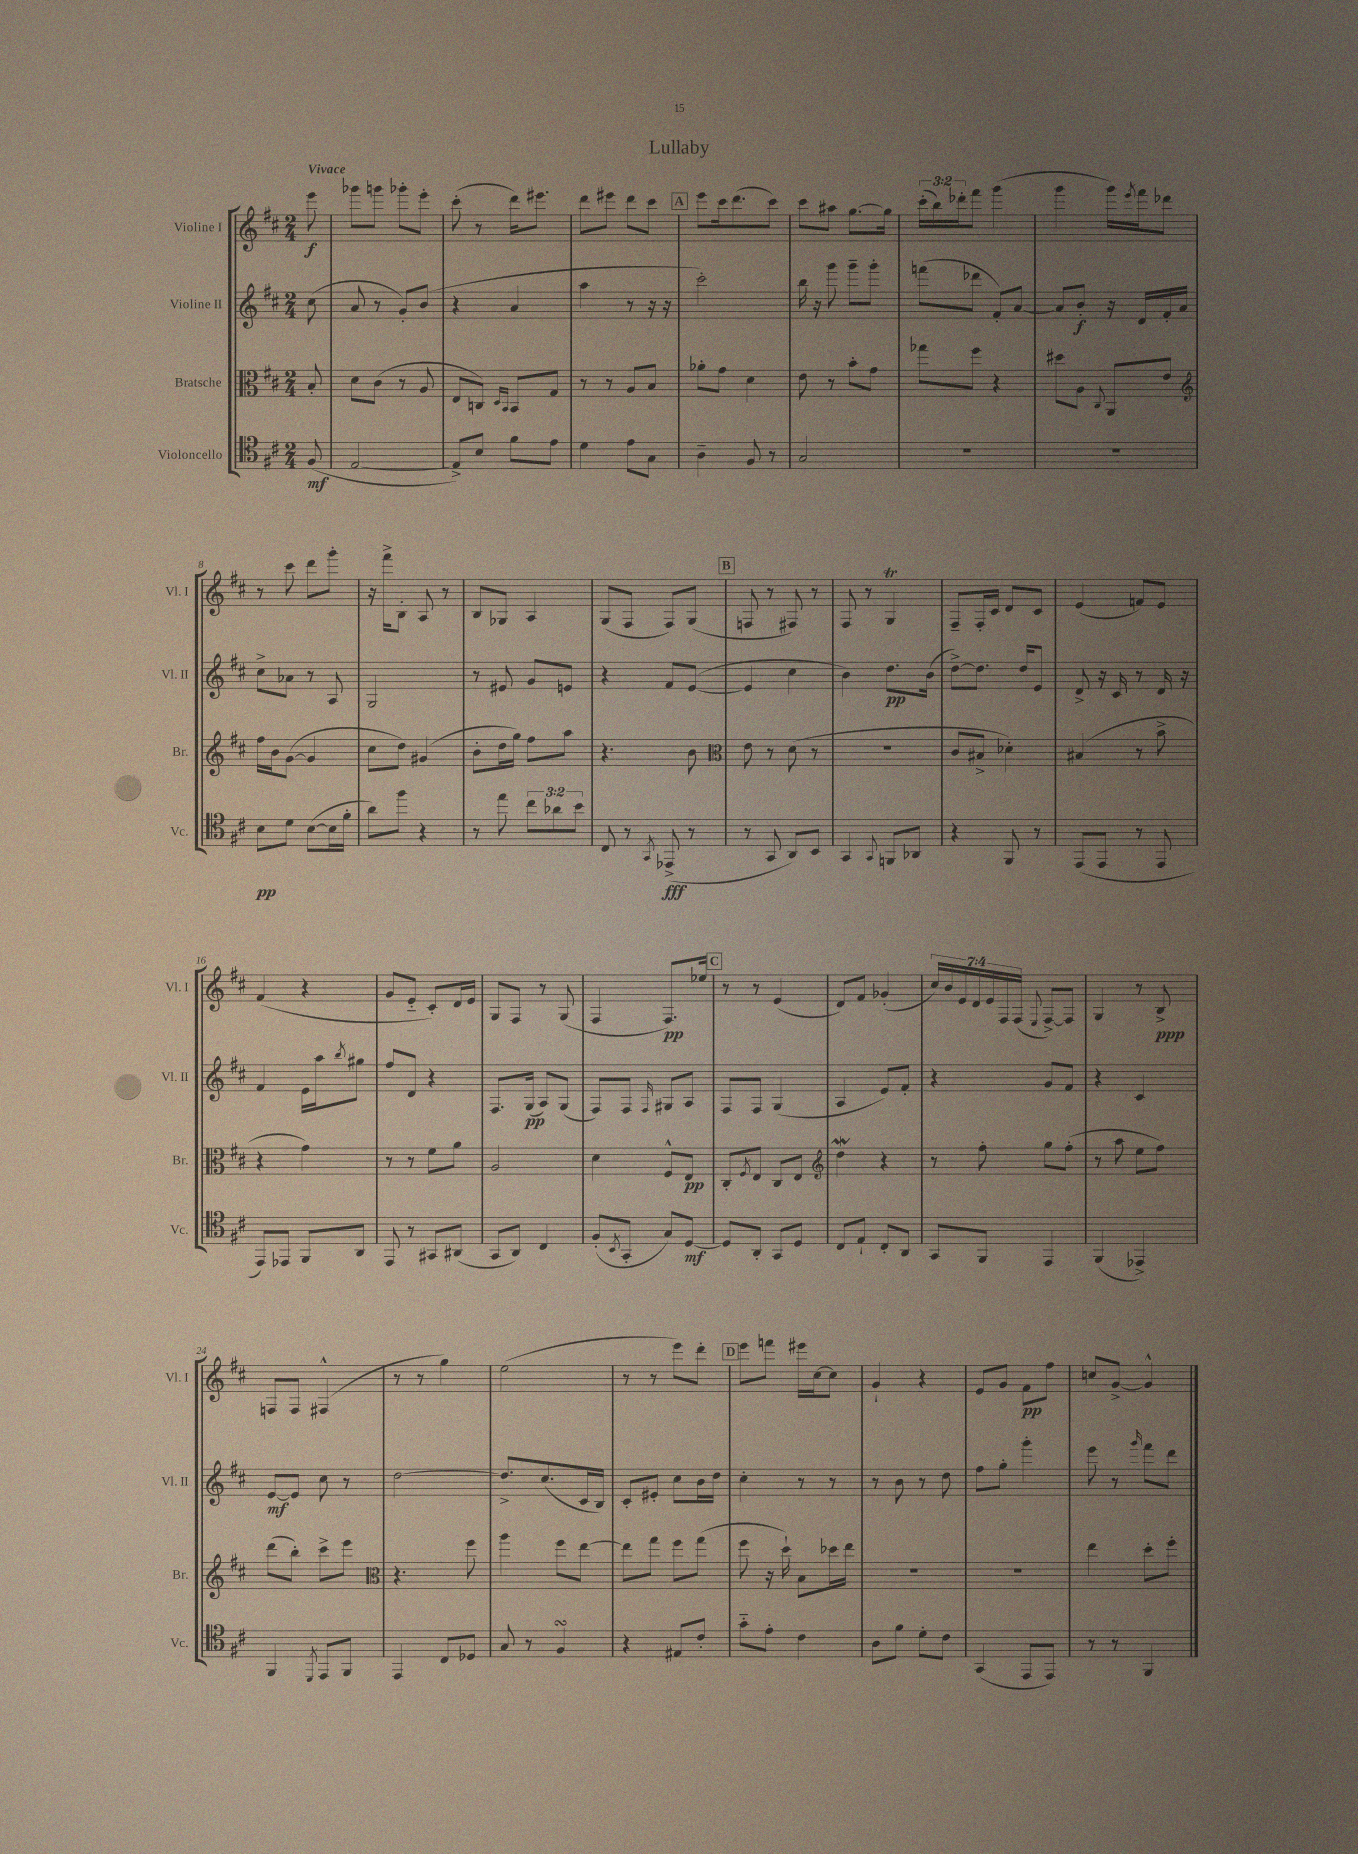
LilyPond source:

\header { title = "Lullaby" }
<<
\new StaffGroup <<
\new Staff = "s0" \with { instrumentName = "Violine I" shortInstrumentName = "Vl. I" } {
    \clef treble \key d \major \numericTimeSignature \time 2/4 \override Staff.TupletNumber.text = #tuplet-number::calc-fraction-text \partial 8 \tempo "Vivace"
    e'''8\f |
    ges'''8 g'''8 ges'''8-. e'''8-. |
    cis'''8-.( r8 d'''16) eis'''8. |
    d'''8 eis'''8 d'''8 cis'''8 |
    \mark \markup { \box "A" } e'''8 cis'''16 d'''8.( cis'''8) |
    cis'''8 ais''8 g''8.~ g''16 |
    \tuplet 3/2 { cis'''16-.( b''16) des'''16-. } fis'''8 g'''4( |
    g'''4 g'''16) \acciaccatura { e'''8 } fis'''16 des'''8 |
    r8 cis'''8 d'''8 g'''8-. |
    r16 fis'''16-> b8-. a8 r8 |
    b8 ges8 a4 |
    g8( fis8 fis8) g8( |
    \mark \markup { \box "B" } f8 r8 fis8) r8 |
    fis8 r8 g4\trill |
    fis8-- fis16-. cis'16 d'8 cis'8 |
    e'4( f'8) e'8 |
    fis'4( r4 |
    g'8 e'8-_ cis'8-.) d'16 e'16 |
    g8 fis8 r8 g8( |
    fis4 fis8.\pp) ees''16 |
    \mark \markup { \box "C" } r8 r8 e'4( |
    d'8) fis'8 ges'4-.( |
    \tuplet 7/4 { cis''16) b'16 e'16 d'16 e'16 fis16 fis16( } \appoggiatura { e8 } fis8~->) fis8 |
    g4 r8 b8->\ppp |
    f8 f8 fis4-^( |
    r8 r8 g''4) |
    e''2( |
    r8 r8 e'''8) d'''8-. |
    \mark \markup { \box "D" } e'''8 f'''8 eis'''16 cis''16~ cis''8 |
    g'4-! r4 |
    e'8 g'8 fis'8\pp fis''8 |
    c''8 g'8~-> g'4-^ \bar "|." |
}
\new Staff = "s1" \with { instrumentName = "Violine II" shortInstrumentName = "Vl. II" } {
    \clef treble \key d \major \numericTimeSignature \time 2/4 \partial 8
    cis''8( |
    a'8 r8 g'8-.) b'8( |
    r4 a'4 |
    a''4 r8 r16 r16 |
    \mark \markup { \box "A" } cis'''2-.) |
    b''16 r16 g'''8 g'''8-- g'''8-. |
    f'''8( des'''8 fis'8-.) a'8~ |
    a'8 b'8-.\f r16 d'16 fis'16-. a'16 |
    cis''8-> aes'8 r8 a8 |
    g2 |
    r8 eis'8 g'8 e'8 |
    r4 fis'8 e'8~( |
    \mark \markup { \box "B" } e'4 cis''4 |
    b'4) d''8.\pp b'16( |
    d''8~->) d''8. d''16 e'8 |
    d'8-> r16 cis'16 r8 d'16 r16 |
    fis'4 e'16 a''16 \acciaccatura { b''8 } gis''8 |
    fis''8 d'8 r4 |
    fis8. g16\pp( a8) g8( |
    fis8) fis8 \grace { fis16 } gis8 a8 |
    \mark \markup { \box "C" } fis8 fis8 g4( |
    a4 e'8) fis'8-. |
    r4 g'8 fis'8 |
    r4 cis'4 |
    e'8~\mf e'8 cis''8 r8 |
    d''2~ |
    d''8.-> cis''8.( cis'16 b16) |
    cis'8-. eis'8-. cis''8 b'16 d''16 |
    \mark \markup { \box "D" } cis''4-. r8 r8 |
    r8 b'8 r8 d''8 |
    fis''8 g''8-. g'''4-. |
    e'''8 r8 \grace { g'''16 } fis'''8 d'''8 \bar "|." |
}
\new Staff = "s2" \with { instrumentName = "Bratsche" shortInstrumentName = "Br." } {
    \clef alto \key d \major \numericTimeSignature \time 2/4 \partial 8
    b8-. |
    d'8 cis'8( r8 a8 |
    e8 c8) \grace { d16 b,16 } b,8 g8 |
    r8 r8 a8 b8 |
    \mark \markup { \box "A" } aes'8-. g'8 d'4 |
    e'8 r8 b'8-. g'8 |
    ges''8 fis''8 r4 |
    dis''8 a8 \appoggiatura { cis8 } a,8 e'8 |
    \clef treble fis''16 b'16 g'8~( g'4 |
    cis''8 d''8) gis'4( |
    b'8-. d''16 g''16) fis''8 a''8 |
    r4. b'8 |
    \mark \markup { \box "B" } \clef alto e'8 r8 d'8( r8 |
    r2 |
    cis'8 bis8-> des'4-.) |
    bis4( r8 b'8-> |
    r4 g'4) |
    r8 r8 fis'8 a'8 |
    a2 |
    d'4 fis8-^ e8\pp |
    \mark \markup { \box "C" } cis8-. \acciaccatura { fis8 } e8 cis8 e8 |
    \clef treble d''4\mordent r4 |
    r8 fis''8-. g''8 fis''8-.( |
    r8 a''8 e''8 fis''8) |
    d'''8( b''8-.) cis'''8-> e'''8 |
    \clef alto r4. fis''8 |
    a''4 fis''8 e''8~ |
    e''8 g''8 fis''8 g''8( |
    \mark \markup { \box "D" } fis''8 r16 d''16-!) b8 des''16 e''16 |
    R2 |
    R2 |
    e''4 d''8-. fis''8-. \bar "|." |
}
\new Staff = "s3" \with { instrumentName = "Violoncello" shortInstrumentName = "Vc." } {
    \clef tenor \key d \major \numericTimeSignature \time 2/4 \override Staff.TupletNumber.text = #tuplet-number::calc-fraction-text \partial 8
    fis8\mf( |
    e2~ |
    e8->) b8 fis'8 e'8 |
    d'4 e'8 g8 |
    \mark \markup { \box "A" } a4-- fis8 r8 |
    g2 |
    R2 |
    r2 |
    b8\pp d'8 b8~( b16 fis'16-. |
    a'8) fis''8 r4 |
    r8 e''8 \tuplet 3/2 { cis''8 aes'8 b'8 } |
    cis8 r8 \acciaccatura { g,8 } ees,8->\fff( r8 |
    \mark \markup { \box "B" } r8 g,8 a,8) b,8 |
    g,4 \appoggiatura { g,8 } f,8 aes,8 |
    r4 fis,8 r8 |
    e,8( e,8 r8 e,8 |
    e,8) ees,8 fis,8 a,8 |
    e,8 r8 gis,8 ais,8( |
    g,8 a,8) cis4 |
    fis8-.( \acciaccatura { b,8 } g,8-. g8) d8~\mf |
    \mark \markup { \box "C" } d8 a,8-. g,8 d8 |
    cis8 e8-! cis8-. a,8 |
    g,8 fis,8 e,4 |
    fis,4( ees,4->) |
    fis,4 \acciaccatura { d,8 } e,8 fis,8 |
    e,4 cis8 des8 |
    g8 r8 fis4\turn |
    r4 eis8 cis'8-. |
    \mark \markup { \box "D" } g'8-_ e'8-. cis'4 |
    a8 fis'8 d'8-. cis'8 |
    g,4( e,8 e,8) |
    r8 r8 fis,4 \bar "|." |
}
>>
>>
